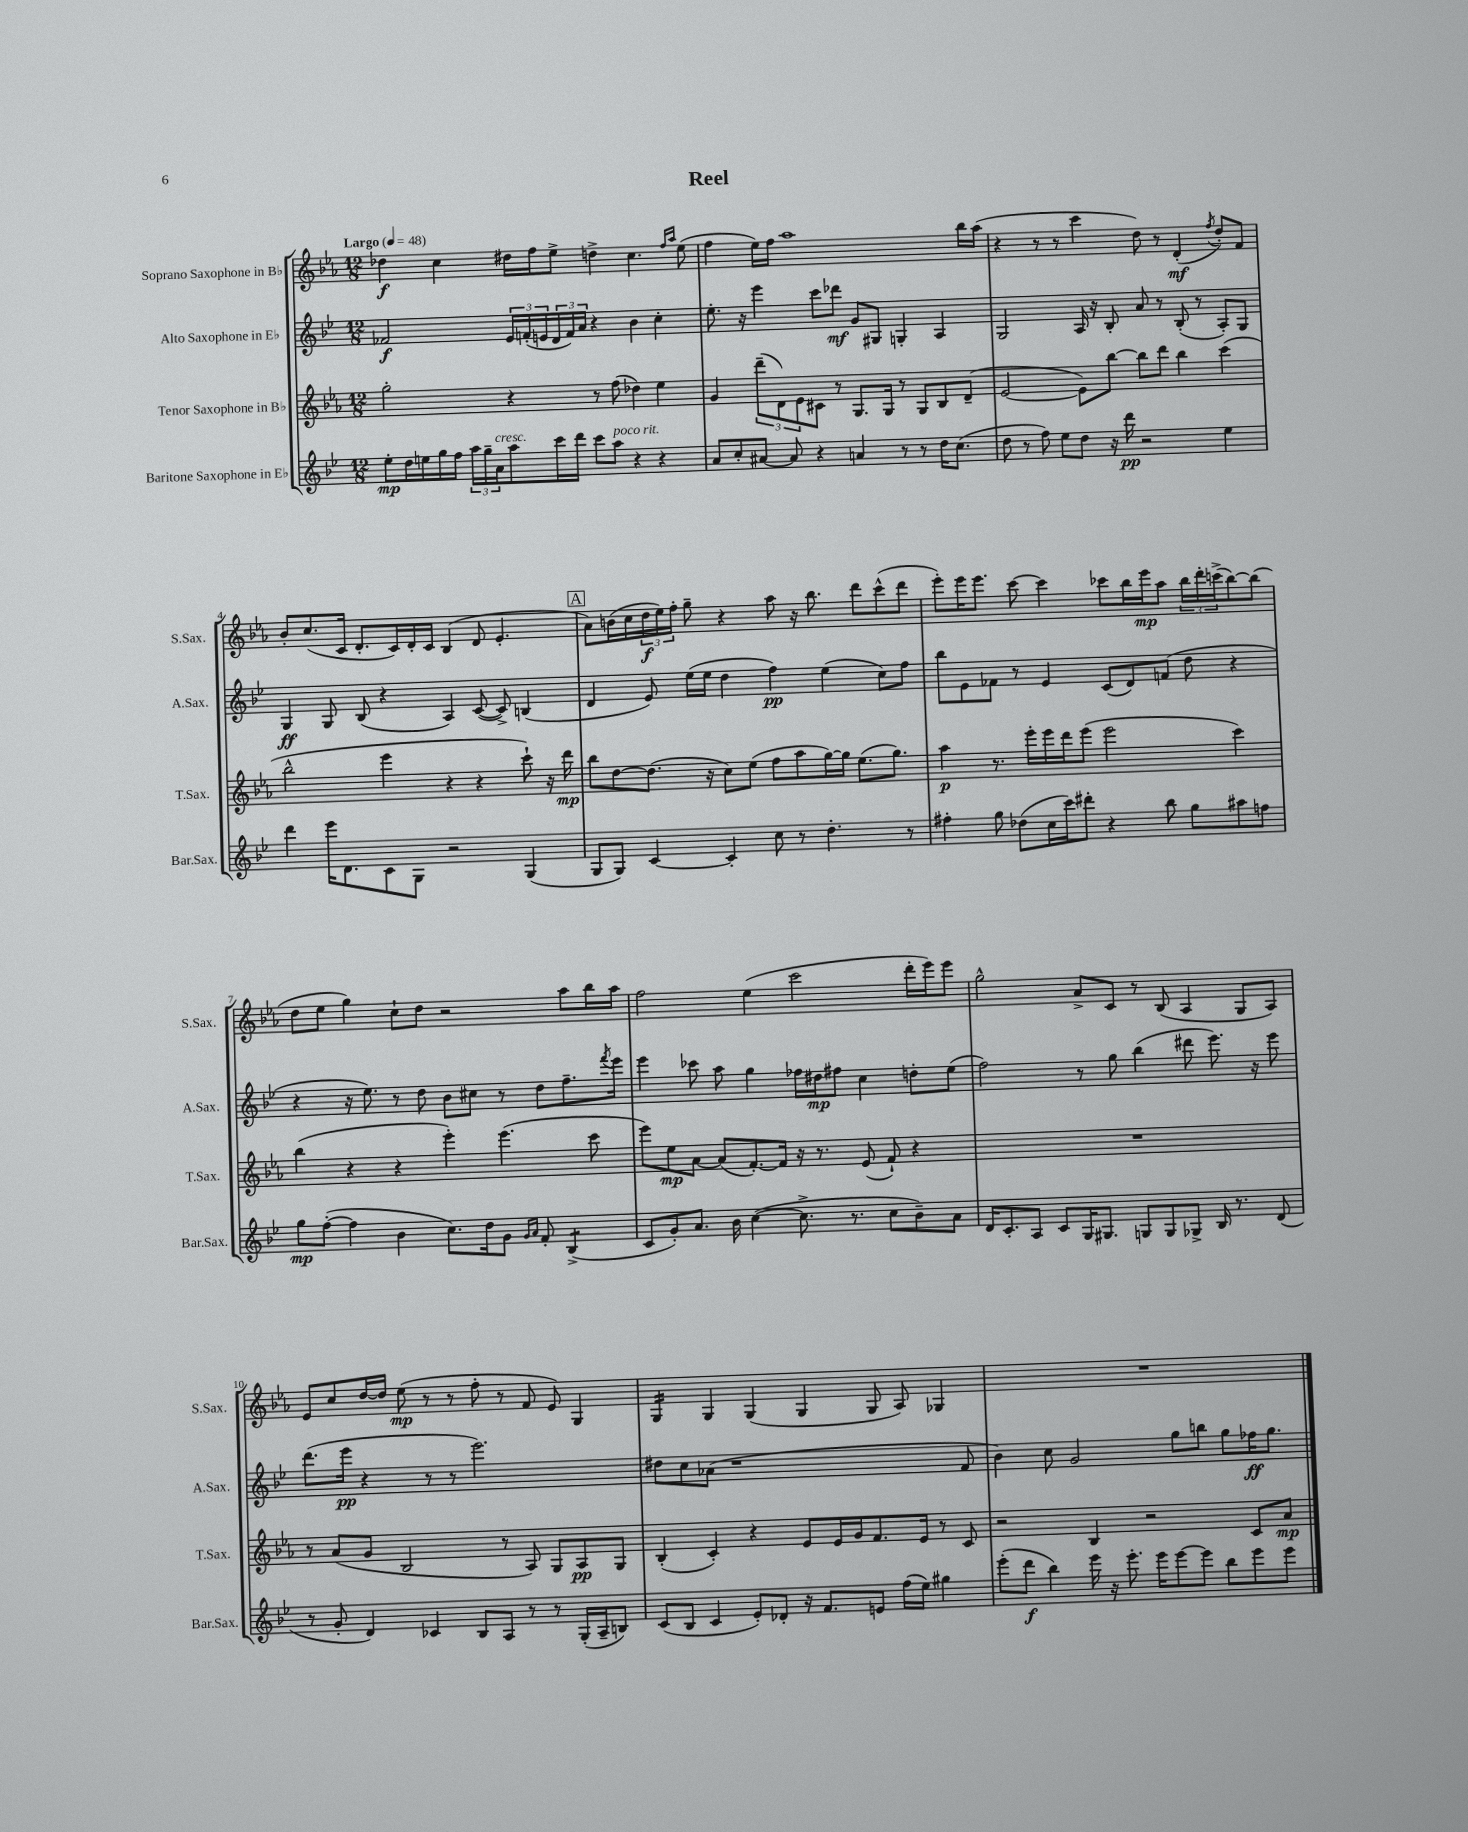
\header { title = "Reel" }
<<
\new StaffGroup <<
\new Staff = "s0" \with { instrumentName = "Soprano Saxophone in Bb" shortInstrumentName = "S.Sax." } {
    \clef treble \key ees \major \numericTimeSignature \time 12/8 \tempo "Largo" 4 = 48
    des''4\f c''4 dis''16 f''16 ees''8-> d''4-> c''4. \grace { f''16 aes''16 } ees''8( |
    f''4 ees''16) f''16 aes''1 bes''16 aes''16( |
    r4 r8 r8 c'''4 d''8) r8 d'4-.\mf( \acciaccatura { f''8 } d''8-.) f'8 |
    bes'8-. c''8.( c'16 d'8.-. c'16) d'16-. c'16 bes4( d'8 ees'4.-. |
    \mark \markup { \box "A" } aes'8) b'16( c''16 \tuplet 3/2 { d''16\f ees''16) f''16-. } g''8-- r4 aes''8 r16 bes''8. d'''8 c'''8-^( d'''8 |
    ees'''8-.) ees'''16 ees'''8. c'''8~ c'''4 ces'''8 bes''16 ees'''16\mp aes''8 \tuplet 3/2 { bes''16 d'''16-. c'''16->( } bes''8~) bes''8( |
    d''8 ees''8 g''4) c''8-! d''8 r2 aes''8 bes''16 aes''16 |
    f''2 ees''4( c'''2 d'''16-. ees'''16) ees'''8 |
    g''2-^ aes'8-> c'8 r8 bes8( aes4 g8 aes8) |
    ees'8 c''8 d''16~ d''16 ees''8\mp( r8 r8 f''8-. r8 f'8 ees'8) g4 |
    g4:16 g4 g4( g4 g8 aes8) ges4 |
    R1. \bar "|." |
}
\new Staff = "s1" \with { instrumentName = "Alto Saxophone in Eb" shortInstrumentName = "A.Sax." } {
    \clef treble \key bes \major \numericTimeSignature \time 12/8
    fes'2\f \tuplet 3/2 { ees'16 f'16-.( e'16 } \tuplet 3/2 { d'16 f'16) a'16 } r4 bes'4 c''4-. |
    ees''8.-. r16 ees'''4 c'''8 des'''8\mf g'8 gis8 g4-. a4 |
    g2 a16 r16 bes8-. a'8 r8 bes8-.( r8 a8-.) g8 |
    g4\ff g8 bes8( r4 a4) c'8~( c'8->) b4( |
    \mark \markup { \box "A" } d'4 ees'8) ees''16( ees''16 d''4 f''4\pp) ees''4( c''8) f''8 |
    bes''8 ees'8 fes'8 r8 ees'4 c'8( d'8) f'8( d''8 r4 |
    r4 r16 ees''8.) r8 d''8 bes'8 cis''8 r8 d''8 f''8.-- \acciaccatura { f'''8 } ees'''16 |
    ees'''4 ces'''8 a''8 g''4 fes''16 dis''16\mp fis''8 c''4 d''8-. ees''8( |
    f''2) r8 g''8 bes''4( dis'''8 ees'''8.) r16 ees'''8 |
    d'''8.( ees'''16\pp r4 r8 r8 ees'''2.) |
    dis''8 c''8 aes'8( r1 f'8 |
    bes'4) c''8 g'2 g''8 b''8 g''8 fes''16\ff g''8. \bar "|." |
}
\new Staff = "s2" \with { instrumentName = "Tenor Saxophone in Bb" shortInstrumentName = "T.Sax." } {
    \clef treble \key ees \major \numericTimeSignature \time 12/8
    g''2-. r4 r8 f''8( des''4) ees''4 |
    g'4 \tuplet 3/2 { d'''8--( d'8) ees'8 } cis'8 r8 g8. g16 r8 g8 bes8 d'8--( |
    ees'2~ ees'8) bes''8~ bes''8 d'''8 bes''4 c'''4( |
    bes''2-^ ees'''4 r4 r4 c'''8-!) r16 d'''16\mp |
    \mark \markup { \box "A" } bes''8 d''8~ d''8.( r16 c''8) ees''8( f''8 aes''8 g''16~) g''16 ees''8.( g''8.) |
    aes''4\p r8. ees'''16-. ees'''16 d'''16 ees'''8( ees'''2 c'''4) |
    bes''4( r4 r4 ees'''4-.) ees'''4.( c'''8 |
    ees'''8) ees''8\mp aes'8~ aes'8( f'8.~-.) f'16 r16 r8. ees'8( f'8-!) r4 |
    R1. |
    r8 aes'8( g'8 bes2 r8 aes8) g8 aes8\pp g8 |
    bes4-.( c'4-.) r4 ees'8 ees'16 g'16 f'8. ees'16 r8 c'8 |
    r2 bes4 r2 c'8 aes'8\mp \bar "|." |
}
\new Staff = "s3" \with { instrumentName = "Baritone Saxophone in Eb" shortInstrumentName = "Bar.Sax." } {
    \clef treble \key bes \major \numericTimeSignature \time 12/8
    ees''8-.\mp d''16 e''16 g''16 f''16 \tuplet 3/2 { a''16 g''16-- a'16^\markup { \italic "cresc." } } a''8 c'''16 d'''16 c'''8 a''8^\markup { \italic "poco rit." } r4 r4 |
    a'8 c''8-. ais'8~ ais'8 r4 a'4 r8 r8 d''16 c''8.( |
    d''8 r8 f''8) ees''8 d''8 r16 d'''16\pp r2 ees''4 |
    d'''4 ees'''16 d'8. c'8 g8 r2 g4( |
    \mark \markup { \box "A" } g8 g8) c'4~ c'4-. c''8 r8 d''4.-. r8 |
    fis''4-. g''8 des''8( c''16 c'''16) dis'''8-. r4 bes''8 g''8 ais''8 f''8 |
    g''8\mp f''8~-.( f''4 bes'4 c''8.) d''16 g'8 \grace { g'16 a'16 } f'8-. bes4:8->( |
    c'8 g'8-.) a'8. bes'16 c''4~( c''8.-> r8. c''8 bes'8--) a'8 |
    d'16 c'8.-. a8 c'8 g16 gis8. g8 g8 ges8-> bes16 r8. d'8( |
    r8 g'8-. d'4) ces'4 bes8 a8 r8 r8 g16-.( a16-- b8) |
    c'8( bes8 c'4 ees'8-.) des'8-. r16 f'8. e'8 f''16( ees''16) gis''4 |
    ees'''8-.( d'''8\f bes''4) ees'''16 r16 ees'''8.-. ees'''16 ees'''8~ ees'''8 bes''8 ees'''8 ees'''8 \bar "|." |
}
>>
>>
